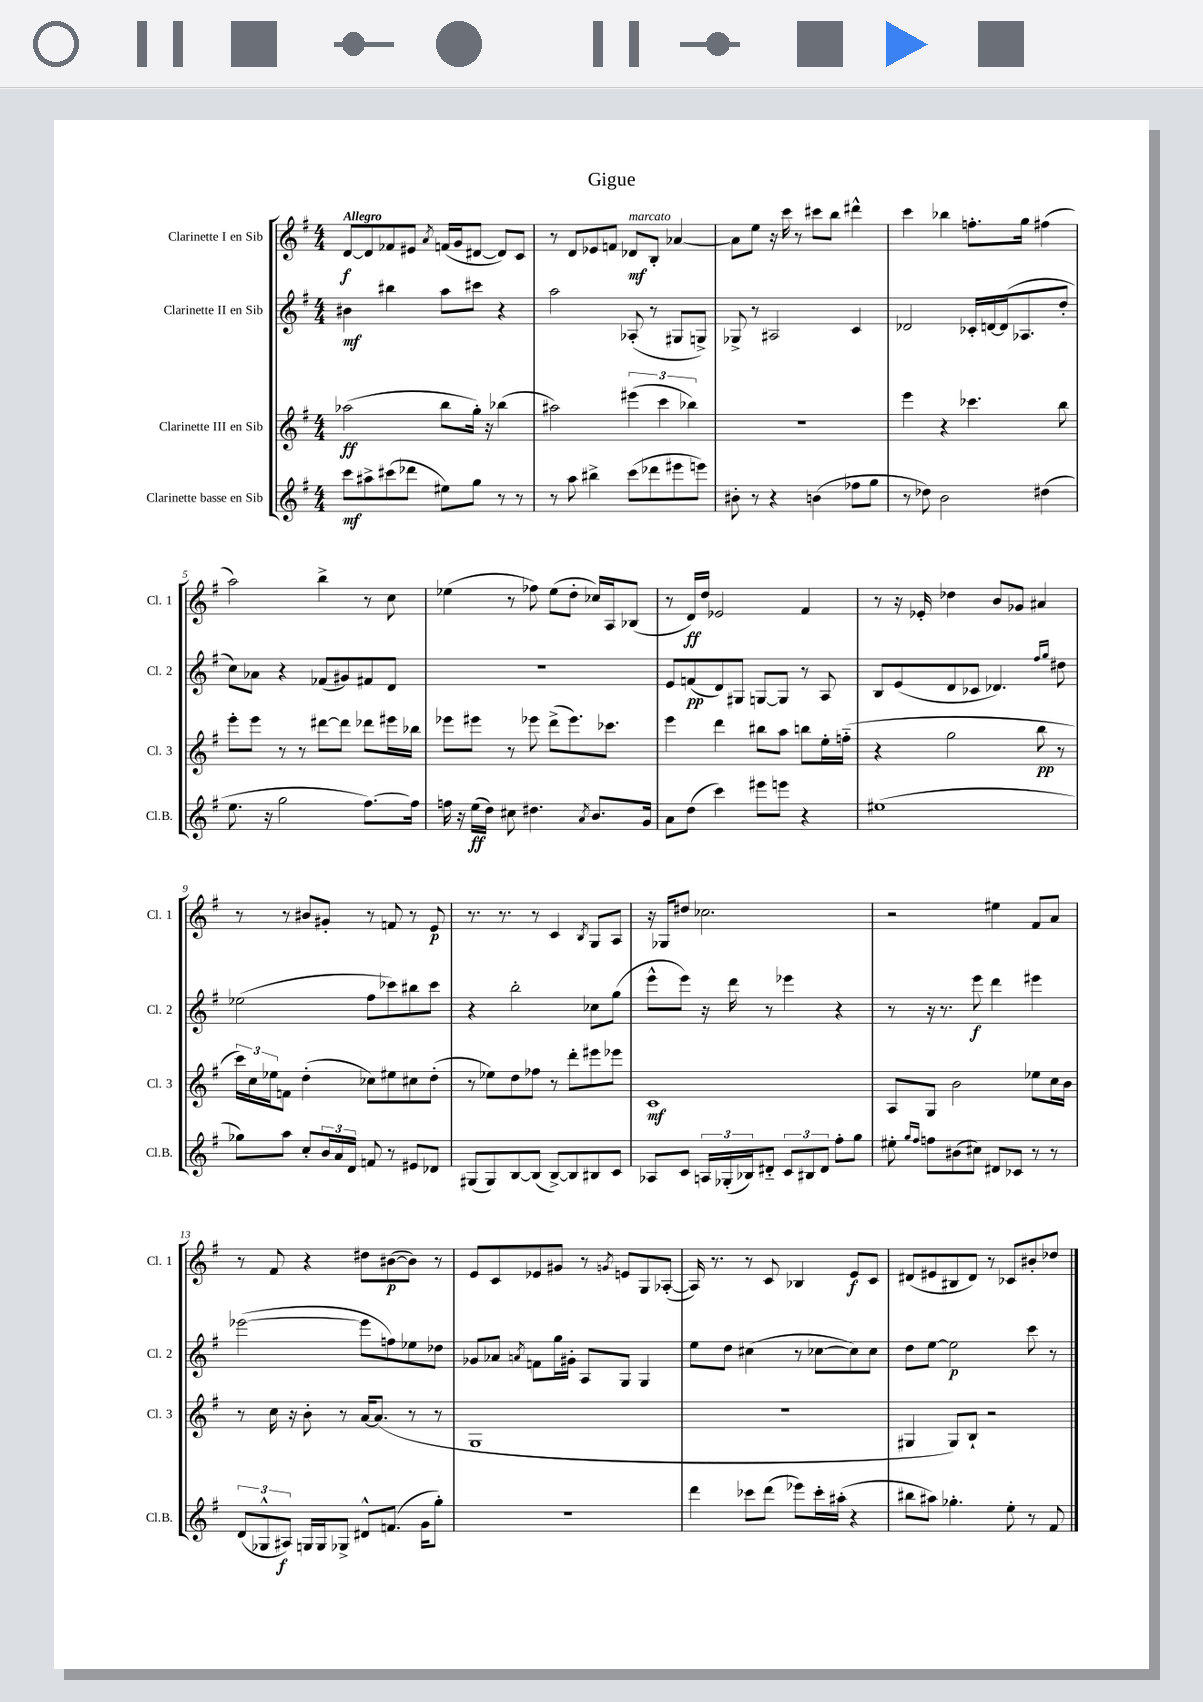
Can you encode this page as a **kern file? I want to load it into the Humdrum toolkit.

**kern	**kern	**kern	**kern
*staff4	*staff3	*staff2	*staff1
*clefG2	*clefG2	*clefG2	*clefG2
*k[f#]	*k[f#]	*k[f#]	*k[f#]
*M4/4	*M4/4	*M4/4	*M4/4
8ccc	(2aa-	4b#	[8d
8aa#^	.	.	8d]
(8ccc#	.	4bb#	8f-
8ddd-	.	.	8e#
.	.	.	8qa
8ee#)	8bb	8aa	(16f
.	.	.	16g
8gg	16gg')	8ccc#	[8d#
.	16r	.	.
8r	(4bb-	4r	8d#])
8r	.	.	8c
=	=	=	=
8r	2aa#)	2aa	8r
8aa	.	.	8d
4bb#^	.	.	8e-
.	.	.	8f
(8ccc	(6eee#	(8A-'	8d-
8ddd-	.	8r	8B'
.	6ccc	.	.
8eee#	.	8G#	[4a-
.	6bb-)	.	.
8eee)	.	8G^)	.
=	=	=	=
8b#'	1r	8G-^	8a-]
8r	.	8r	8ee
4r	.	2A#	16r
.	.	.	16ccc
.	.	.	8r
(4b	.	.	8ccc#
.	.	.	8bb
8ff-	.	4c	4ddd#^^
8gg	.	.	.
=	=	=	=
8r	4eee	2d-	4ccc
8dd-)	.	.	.
2b	4r	.	4bb-
.	4.ccc-	16c-'	8.ff'
.	.	[16d	.
.	.	(16d]	.
.	.	8.A-	16gg
(4dd#	.	.	(4ff#
.	8bb	8dd'	.
=	=	=	=
8.ee	8eee'	8cc)	2aa)
.	8eee	8a-	.
16r	.	.	.
2gg	8r	4r	.
.	8r	.	.
.	[8ddd#	(8f-	4bb^
.	8ddd#]	8g#)	.
[8.ff#)	8ddd-	8f#	8r
.	16eee#	8d	8cc
16ff#]	16bb-	.	.
=	=	=	=
16ff	8eee-	1r	(4ee-
16r	.	.	.
(16ee	8eee#	.	.
16dd)	.	.	.
8cc#	8r	.	8r
4.dd#	8eee-	.	8ff-)
.	(8ddd^	.	(8ee-
.	8.eee-)	.	8dd'
8qa	.	.	.
8.b	.	.	16cc-)
.	8.ccc-	.	16A
.	.	.	(8B-
16g	.	.	.
=	=	=	=
8a	4eee	8e	8r
(8dd	.	(8f	16d)
.	.	.	16dd
4ccc)	4ddd	8d)	2e-
.	.	8G#	.
8eee#	8bb#	[8G	.
8eee	8aa	8G]	.
4r	8bb	8r	4f#
.	16ee'	8A	.
.	(16ff'~	.	.
=	=	=	=
(1ee#	4r	8B	8r
.	.	(8e	16r
.	.	.	16e-'
.	2gg	8d	4dd-
.	.	8c-	.
.	.	4.d-)	8b
.	.	.	8g-
.	8bb	.	4a#
.	.	16qqff#	.
.	.	16qqgg	.
.	8r	8dd#	.
=	=	=	=
8gg-)	24ccc)	(2ee-	8r
.	24cc	.	.
.	24ee-	.	.
8aa	8f	.	8r
8cc'	(4dd'	.	8b#
24b	.	.	8g#'
24a	.	.	.
24d	.	.	.
8f	8cc-)	8ff#	8r
8r	8ee#	8ccc-)	8f
8e#	8cc#	8bb#	8r
8d-	(8dd'	8ccc-	8e
=	=	=	=
(8G#	8r	4r	8.r
8G#)	8ee-)	.	.
.	.	.	8.r
[8B	8dd	2bb'	.
(8B]	8ff-	.	8r
[8B^)	8r	.	4c
8B]	8ddd'	.	.
.	.	.	8qB
8B#	8eee#	8cc-	8G
8c	8eee-	(8gg	8A
=	=	=	=
8A-	1c	8eee^^	16r
.	.	.	16G-
8c	.	8eee)	8dd#
24A	.	16r	2.cc-
(24G-'	.	.	.
.	.	16ddd	.
24B-)	.	.	.
8d#'~	.	8r	.
12c	.	4eee-	.
12B#	.	.	.
12d#	.	.	.
8ff#'	.	4r	.
8gg	.	.	.
=	=	=	=
8ee#'	8A	8r	2r
16qqgg	.	.	.
16qqff#	.	.	.
8ff	8G	16r	.
.	.	8.r	.
(8b#	2b	.	.
8cc#)	.	8eee	.
8d#	.	4ddd	4ee#
8c-	.	.	.
8r	8ee-	4eee#	8f#
8r	16cc	.	8a
.	16b	.	.
=	=	=	=
(12d	8r	([2eee-	8r
12G-^^	.	.	.
.	16cc	.	8f#
12A#)	.	.	.
.	16r	.	.
16G	8b'	.	4r
16G	.	.	.
8G-^	8r	.	.
8d#^^	[16a	8eee-]	8dd#
.	(8.a]	.	.
(8.f	.	8ff)	([8b#
.	8r	8ee-	8b#])
16g	.	.	.
8gg')	8r	8dd-	8r
=	=	=	=
1r	1G	8g-	8e
.	.	8a-	8c
.	.	8qa	.
.	.	8f	8e-
.	.	16gg	8g#
.	.	16g#'	.
.	.	8A	8r
.	.	.	8qg
.	.	8G	8e
.	.	4G	8G
.	.	.	([8A-'
=	=	=	=
4ddd	1r	8ee	16A-])
.	.	.	8.r
.	.	8dd	.
8ccc-	.	(4cc#	8r
(8ddd	.	.	8c
8eee-)	.	8r	4B-
16ccc-'	.	[8cc-	.
(16aa#'	.	.	.
4r	.	8cc-])	8e
.	.	8cc-	8c
=	=	=	=
8bb#	4G#	8dd	(8d#
8aa#)	.	[8ee	8e#
4.gg-'	8G#)	2ee]	8B#
.	8B`	.	8d#)
.	2r	.	8r
8ee'	.	.	8c-
8r	.	8ccc	8b#'
8f#	.	8r	8dd-
==	==	==	==
*-	*-	*-	*-
